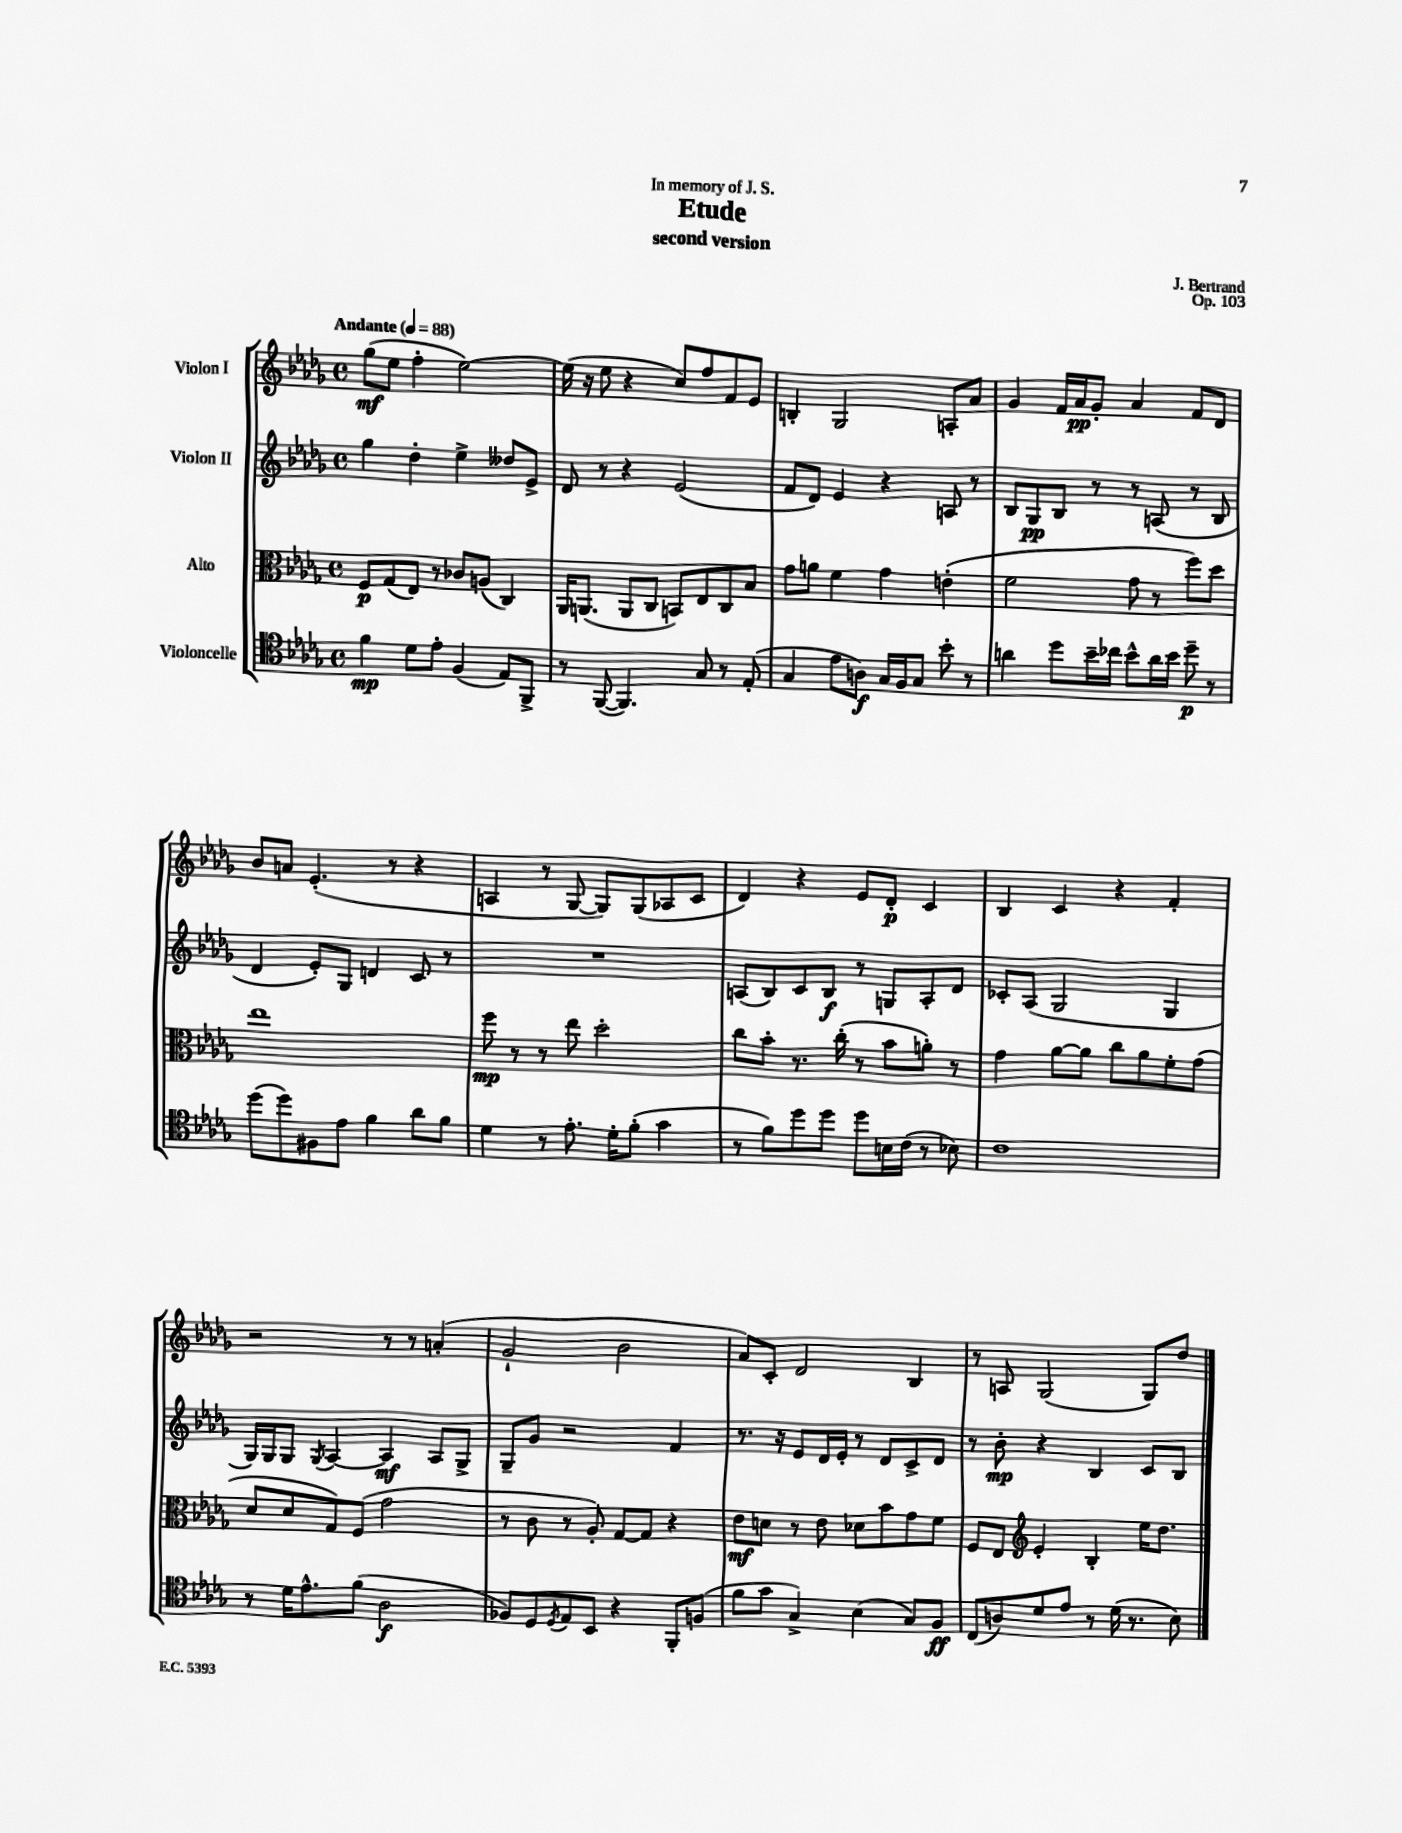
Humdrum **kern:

**kern	**kern	**kern	**kern
*staff4	*staff3	*staff2	*staff1
*clefC4	*clefC3	*clefG2	*clefG2
*k[b-e-a-d-g-]	*k[b-e-a-d-g-]	*k[b-e-a-d-g-]	*k[b-e-a-d-g-]
*M4/4	*M4/4	*M4/4	*M4/4
*met(c)	*met(c)	*met(c)	*met(c)
*MM88	*MM88	*MM88	*MM88
4f	8F	4gg-	(8gg-
.	(8G-	.	8ee-
8d-	8E-)	4dd-'	4ff'
8e-'	8r	.	.
(4F	8c-	4ee-^	[2ee-)
.	(8A	.	.
8E-)	4C)	8dd--	.
8FF^	.	8e-^	.
=	=	=	=
8r	16AA-	8d-	(16ee-]
.	(8.AA	.	16r
([8FF	.	8r	8ee-
4.FF])	8AA	4r	4r
.	8C	.	.
.	8BB)	(2e-	8cc)
8G-	8E-	.	8ff
8r	8C	.	8f
(8E-'	8B-	.	8e-
=	=	=	=
4G-	8g-	8f	4B'
.	8a	8d-)	.
8e-	4f	4e-	2G-
8A)	.	.	.
16G-	4g-	4r	.
16F	.	.	.
8G-	.	.	.
8b-'	(4e'	8A	8A'
8r	.	8r	8a-
=	=	=	=
4a	2f	8B-	4g-
.	.	8G-	.
8dd-	.	8B-	16f
.	.	.	16a-
16b-~	.	8r	8g-'
16cc-	.	.	.
8b-^^	8g-	8r	4a-
16a	8r	(8A	.
16b-	.	.	.
8dd-~	8ff)	8r	8f
8r	8dd-	8B-	8d-
=	=	=	=
(8dd-	1ee-	4d-	8b-
8dd-)	.	.	8a
8F#	.	8e-')	(4.e-'
8e-	.	8G-	.
4f	.	4d	.
.	.	.	8r
8a-	.	8c	4r
8f	.	8r	.
=	=	=	=
4d-	8ff	1r	4A
.	8r	.	.
8r	8r	.	8r
8.e-'	8ee-	.	[8G-
.	2dd-'	.	8G-])
16d-'	.	.	.
(8f'	.	.	(8G-
4g-	.	.	8A-
.	.	.	8c
=	=	=	=
8r	8cc	(8A	4d-)
8f)	8b-'	8B-)	.
8dd-	8.r	8c	4r
8dd-	.	8B-	.
.	(16cc'	.	.
8dd-	8r	8r	8e-
16B	8b-	8G	8d-'
(16c	.	.	.
8r	8a')	8A'	4c
8B-)	8r	8d-	.
=	=	=	=
1c	4g-	8c-'	4B-
.	.	(8A-	.
.	[8a-	2G-	4c
.	8a-]	.	.
.	8cc	.	4r
.	8a-	.	.
.	8f'	4G-	4f'
.	(8g-	.	.
=	=	=	=
8r	8d-	16G-)	2r
.	.	16G-	.
16d-	8d-	8G-	.
8.e-^^	.	.	.
.	.	8qG-	.
.	8G-)	[4A-	.
(8f	(8F	.	.
2A-	2g-	4A-]	8r
.	.	.	8r
.	.	8A-	(4a'
.	.	8G-^	.
=	=	=	=
8F-)	8r	8G-~	2g-`
8D-	8c	8g-	.
8qD-	.	.	.
8E-	8r	2r	.
8BB-	8A-')	.	.
4r	[8G-	.	2b-
.	8G-]	.	.
8FF'	4r	4f	.
(8F	.	.	.
=	=	=	=
8f	8e-	8.r	8a-)
8g-	8d	.	8c'
.	.	16r	.
4G-^)	8r	8e-	2d-
.	8e-	16d-	.
.	.	16e-'	.
(4B-	8d-	8r	.
.	8b-	8d-	.
8G-)	8g-	8c^	4B-
8F	8f	8d-	.
=	=	=	=
(8C	8F	8r	8r
8A)	8E-	8b-'	8A
*	*clefG2	*	*
8d-	4e-'	4r	(2G-
8e-	.	.	.
8r	4B-'	4B-	.
(16d-	.	.	.
8.r	.	.	.
.	16ee-	8c	8G-)
.	8.dd-	.	.
8B-)	.	8B-	8dd-
==	==	==	==
*-	*-	*-	*-
